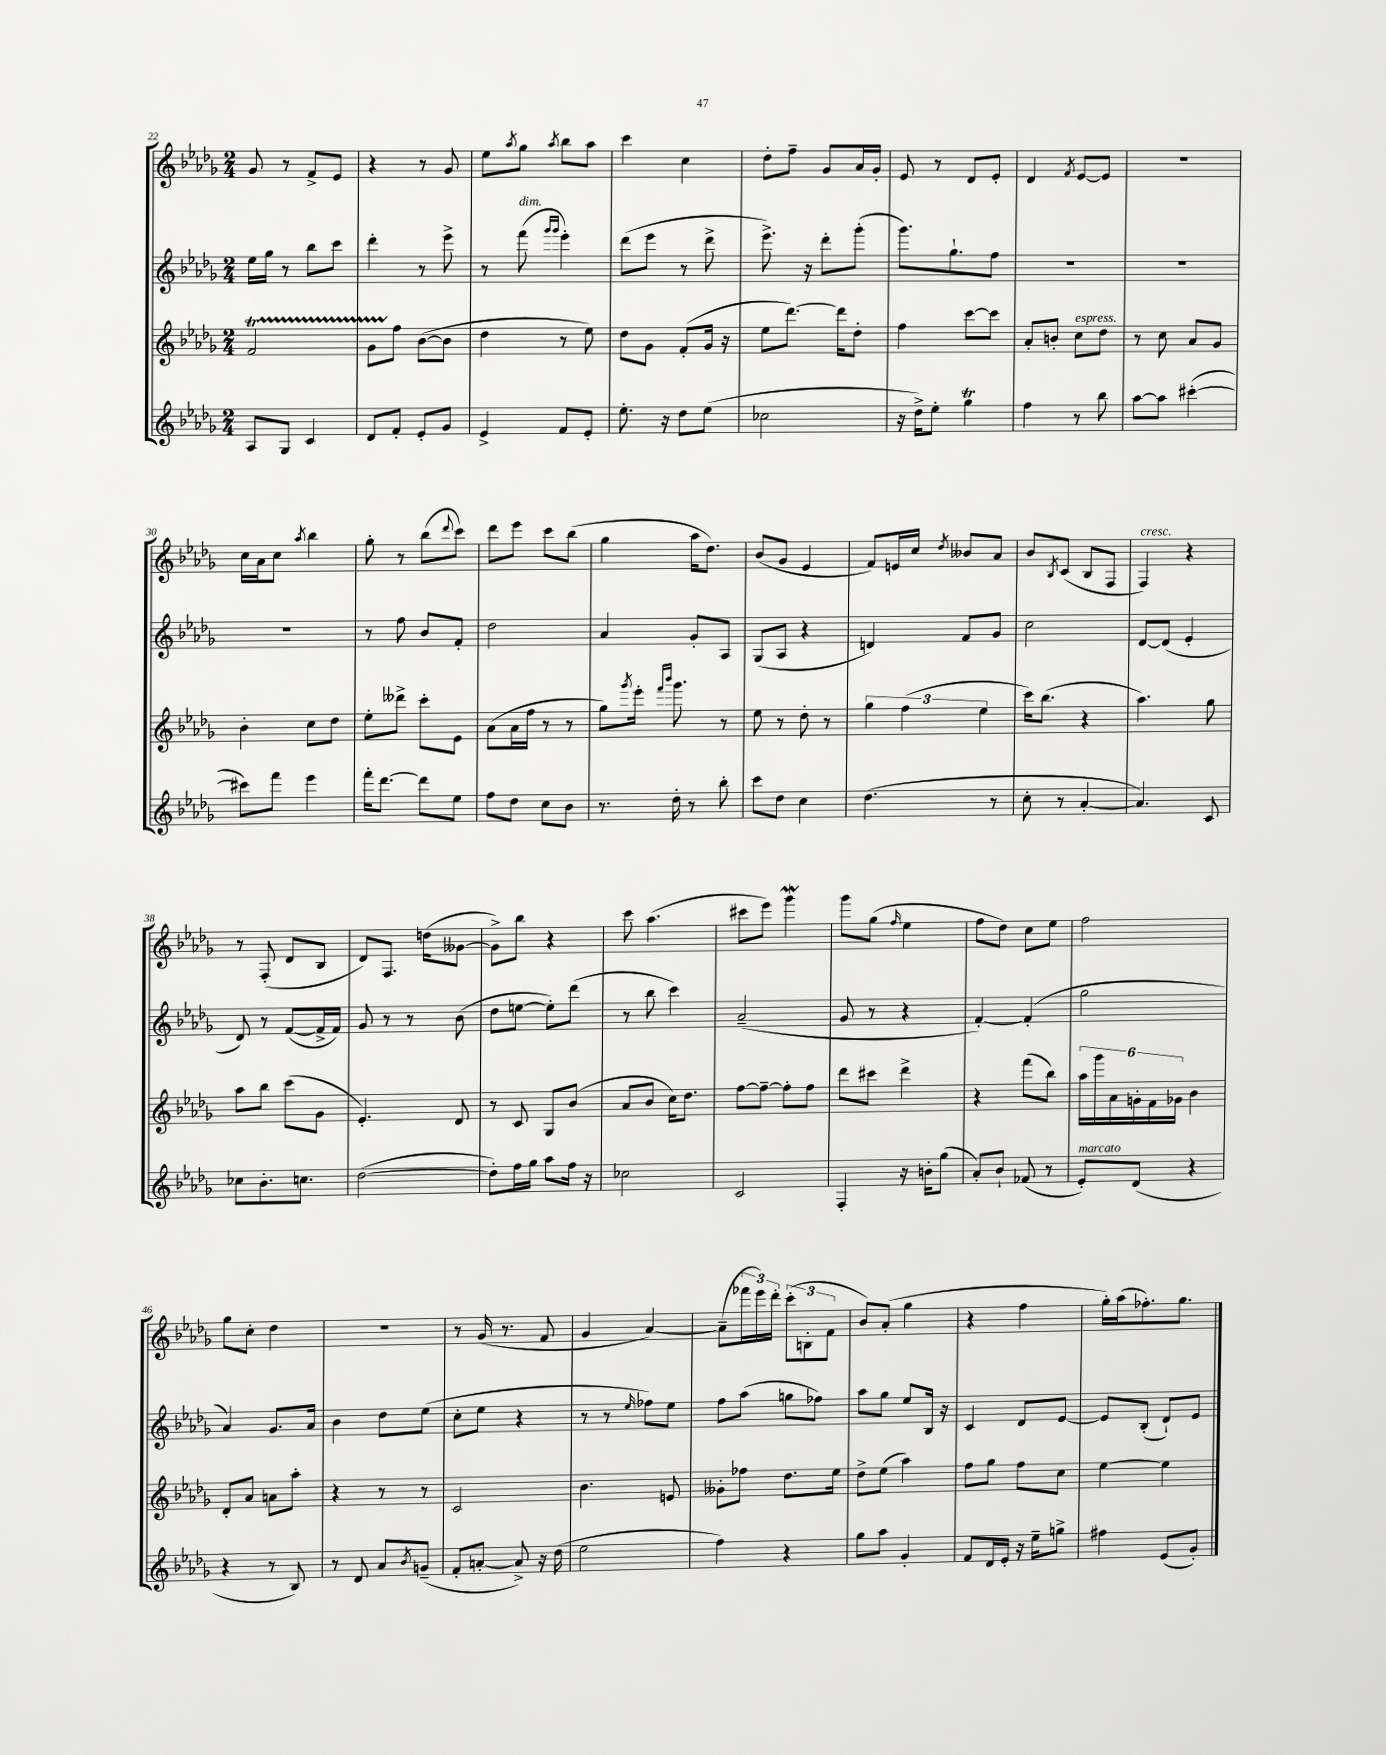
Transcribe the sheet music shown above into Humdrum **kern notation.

**kern	**kern	**kern	**kern
*staff4	*staff3	*staff2	*staff1
*clefG2	*clefG2	*clefG2	*clefG2
*k[b-e-a-d-g-]	*k[b-e-a-d-g-]	*k[b-e-a-d-g-]	*k[b-e-a-d-g-]
*M2/4	*M2/4	*M2/4	*M2/4
8A-/L	2f/	16ee-\LL	8g-/
.	.	16gg-\JJ	.
8G-/J	.	8r	8r
4c/	.	8bb-\L	8f^/L
.	.	8ccc\J	8e-/J
=	=	=	=
8d-/L	8g-\L	4ddd-'\	4r
8f'/J	8ff\J	.	.
8e-'/L	([8b-\L	8r	8r
8g-/J	8b-\]J	8eee-^\	8g-/
=	=	=	=
4e-^/	4dd-\	8r	8ee-\L
.	.	.	8qaa-/
.	.	(8fff\	8gg-\J
.	.	16qqggg-/LL	.
.	.	16qqggg-/JJ	8qaa-/
8f/L	8r	4eee-'\)	8bb-\L
8e-'/J	8ee-\)	.	8aa-\J
=	=	=	=
8.ee-'\	8dd-\L	(8ddd-\L	4ccc\
.	8g-\J	8eee-\J	.
16r	.	.	.
8dd-\L	(8f'/L	8r	4cc\
(8ee-\J	16g-/Jk	8ddd-^\	.
.	16r	.	.
=	=	=	=
2cc-\	8ee-\L	8.eee-^\)	8dd-'\L
.	[8.ddd-\J)	.	8ff~\J
.	.	16r	.
.	.	8ddd-'\L	8g-/L
.	16ddd-\]LK	.	.
.	8dd-'\J	(8ggg-'\J	16a-/L
.	.	.	16g-'/JJ
=	=	=	=
16r	4ff\	8.ggg-\L)	8e-/
16dd-^\LK)	.	.	.
8ee-'\J	.	.	8r
.	.	8.gg-`\	.
4gg-\	[8ccc\L	.	8d-/L
.	8ccc\]J	8ff\J	8e-'/J
=	=	=	=
4ff\	8a-'/L	2r	4d-/
.	8b'/J	.	.
.	.	.	8qf/
8r	8cc\L	.	[8e-/L
8bb-\	8dd-\J	.	8e-/]J
=	=	=	=
[8aa-\L	8r	2r	2r
8aa-\]J	8cc\	.	.
([4ccc#'\	8a-/L	.	.
.	8g-/J	.	.
=	=	=	=
8ccc#\]L)	4b-'\	2r	16cc\LL
.	.	.	16a-\J
8fff\J	.	.	8cc\J
.	.	.	8qaa-/
4eee-\	8cc\L	.	4bb-\
.	8dd-\J	.	.
=	=	=	=
16fff'\LK	8ee-'\L	8r	8gg-'\
[8.ddd-\J	.	.	.
.	8ddd--^\J	8ff\	8r
8ddd-\]L	8ccc'\L	8b-/L	(8bb-\L
.	.	.	8qqddd-/
8ee-\J	8e-\J	8f'/J	8ccc\J)
=	=	=	=
8ff\L	(8a-\L	2dd-\	8ddd-\L
8dd-\J	16a-\L	.	8eee-\J
.	16ff\JJ	.	.
8cc\L	8r	.	8ccc\L
8b-\J	8r	.	(8bb-\J
=	=	=	=
8.r	8gg-\L)	4a-/	4gg-\
.	8qggg-/	.	.
.	16eee-'\Jk	.	.
.	16qqfff/LL	.	.
.	16qqbbb-/JJ	.	.
16dd-'\	8.ggg-\	.	.
8r	.	8g-'/L	16aa-\LK
.	.	.	8.dd-\J)
8bb-'\	8r	8A-/J	.
=	=	=	=
8ccc\L	8ee-\	(8G-/L	(8b-/L
8dd-\J	8r	8A-/J	8g-/J
4cc\	8dd-'\	4r	4e-/
.	8r	.	.
=	=	=	=
(4.dd-\	6gg-\	4d/)	8f/L)
.	.	.	16e/L
.	(6ff\	.	.
.	.	.	16cc/JJ
.	.	.	8qdd-/
.	.	8f/L	8b--/L
.	6ee-\	.	.
8r	.	8g-/J	8a-/J
=	=	=	=
8cc'\	16ccc\LK)	2cc\	8b-/L
.	(8.bb-\J	.	.
.	.	.	8qB-/
8r	.	.	(8c/J
[4a-'/	4r	.	8B-/L
.	.	.	8F/J
=	=	=	=
4.a-/])	4.aa-\)	[8d-/L	4F/)
.	.	(8d-/]J	.
.	.	4e-'/	4r
8c/	8gg-\	.	.
=	=	=	=
8cc-\L	8aa-\L	8d-/)	8r
8.b-'\	8bb-\J	8r	(8F'/
.	(8ccc\L	([8f/L	8d-/L
8.cc\J	.	.	.
.	8g-\J	16f^/]L	8B-/J
.	.	16f/JJ)	.
=	=	=	=
([2dd-\	4.e-'/)	8g-/	8d-/L)
.	.	8r	8.F/J
.	.	8r	.
.	.	.	(16dd\LK
.	8d-/	(8b-\	[8g--\J
=	=	=	=
8dd-'\]L)	8r	8dd-\L	8g--^\]L)
16ff\L	8c/	[8ee\J	8bb-\J
16gg-\JJ	.	.	.
8aa-\L	8G-/L	8ee'\]L)	4r
16ff\Jk	(8b-/J	(8ddd-\J	.
16r	.	.	.
=	=	=	=
2cc-\	8a-/L	8r	8ccc\
.	8b-/J	8bb-\	(4.aa-\
.	16cc\LK)	4ccc\)	.
.	8.dd-\J	.	.
=	=	=	=
2c/	[8ff\L	(2a-~/	8ccc#\L
.	8ff~\_J	.	8eee-\J)
.	8ff'\]L	.	4ggg-\
.	8ff\J	.	.
=	=	=	=
4F'/	8ddd-\L	8g-/	8ggg-\L
.	8ccc#\J	8r	(8gg-\J
.	.	.	16qqff/
16r	4ddd-^\	4r	4ee-\
16b'\LK	.	.	.
(8gg-\J	.	.	.
=	=	=	=
8a-'/L)	4r	[4f'/)	8ff\L
8b-`/J	.	.	8dd-\J)
(8f-/	(8fff\L	(4f'/]	8cc\L
8r	8bb-\J)	.	8ee-\J
=	=	=	=
8e-'/L)	24aa-\LL	2gg-\	2ff\
.	24ggg-\	.	.
.	24a-\	.	.
(8d-/J	24g'\	.	.
.	24f\	.	.
.	24g-\JJ	.	.
4r	4b-\	.	.
=	=	=	=
4r	8d-'/L	4a-/)	8gg-\L
.	8a-/J	.	8cc'\J
8r	8a\L	8.g-/L	4dd-\
8B-/)	8aa-'\J	.	.
.	.	16a-/Jk	.
=	=	=	=
8r	4r	4b-\	2r
8d-/	.	.	.
8a-/L	8r	8dd-\L	.
8qb-/	.	.	.
(8g~/J	8r	(8ee-\J	.
=	=	=	=
8f'/L	2c/	8cc'\L	8r
[8a'/J	.	8ee-\J	(16g-/
.	.	.	8.r
8a^/])	.	4r	.
16r	.	.	8f/
(16dd-\	.	.	.
=	=	=	=
2ee-\	4.b-\	8r	4g-/
.	.	8r	.
.	.	16qqee-/	.
.	.	8ff-\L)	[4a-/)
.	8e/	8ee-\J	.
=	=	=	=
4ff\)	8g--'\L	8ff\L	(8a-~\]L
.	8ff-\J	(8aa-\J	24fff-\L
.	.	.	24eee-\)
.	.	.	24ddd-'\JJ
4r	8.dd-\L	8gg\L	(12ccc'\L
.	.	.	12B'\
.	.	8ff-\J)	.
.	.	.	12f\J
.	16ee-\Jk	.	.
=	=	=	=
8gg-\L	8dd-^\L	8aa-\L	8b-/L)
8aa-\J	(8ee-\J	8gg-\J	(8a-'/J
4g-'/	4aa-\)	8ee-/L	4gg-\
.	.	16B-/Jk	.
.	.	16r	.
=	=	=	=
8f/L	8ff\L	4c/	4r
16d-/L	8gg-\J	.	.
16e-'/JJ	.	.	.
16r	8ff\L	8d-/L	4ff\
16ee-~\LK	.	.	.
8gg^\J	8cc\J	[8e-/J	.
=	=	=	=
4ff#\	[4ee-\	8e-/]L	16gg-'\LL)
.	.	.	(16aa-\J
.	.	(8B-'/J	8.ff-'\)
(8e-/L	4ee-\]	8d-`/L)	.
.	.	.	8.gg-\J
8g-'/J)	.	8e-/J	.
==	==	==	==
*-	*-	*-	*-
